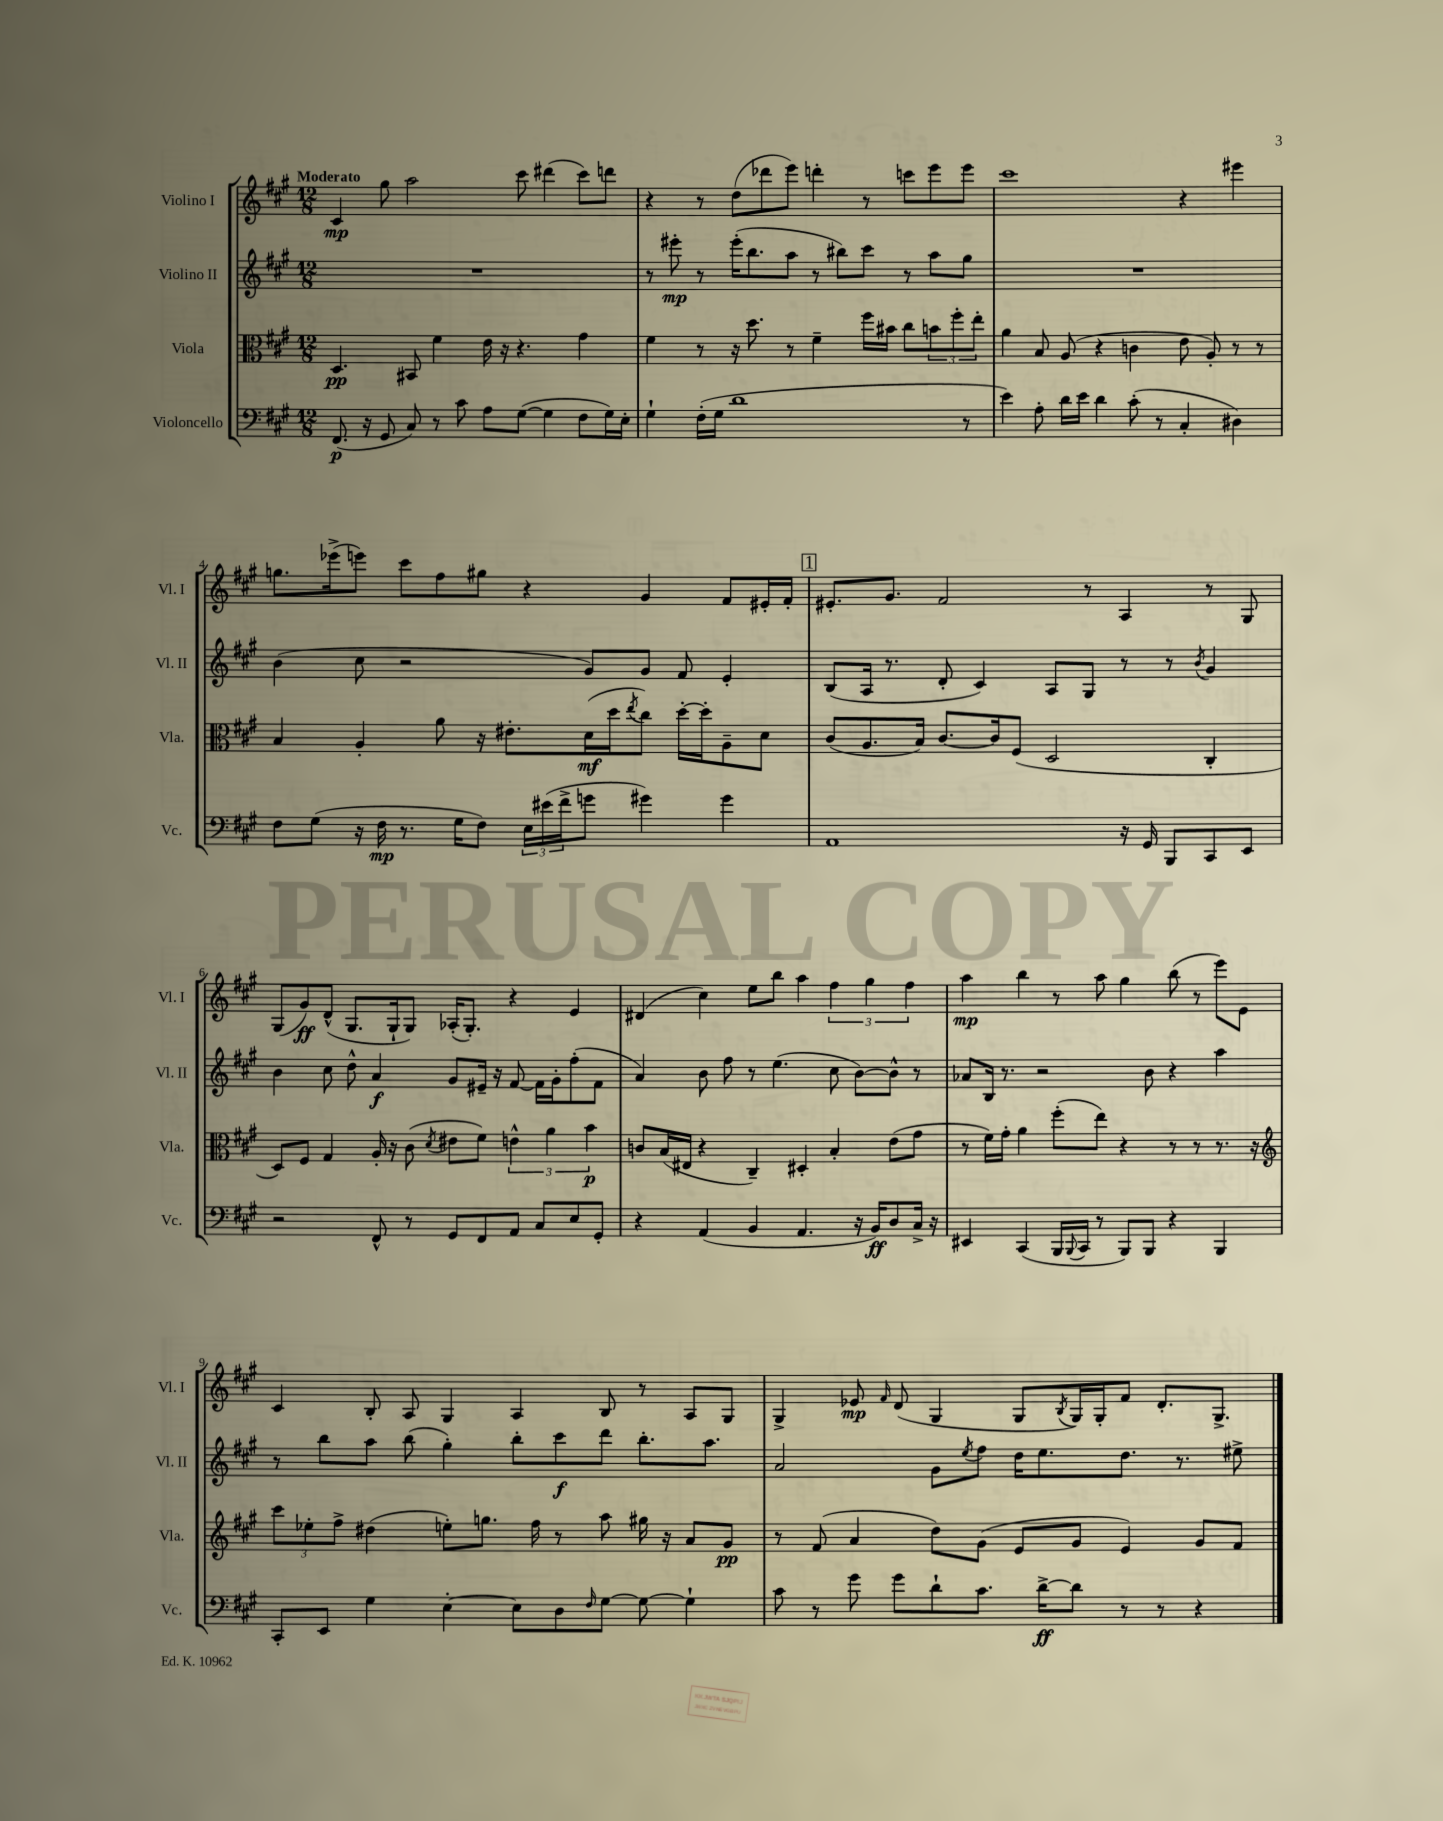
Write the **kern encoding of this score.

**kern	**dynam	**kern	**dynam	**kern	**dynam	**kern	**dynam
*part4	*part4	*part3	*part3	*part2	*part2	*part1	*part1
*staff4	*staff4	*staff3	*staff3	*staff2	*staff2	*staff1	*staff1
*I"Violoncello	*	*I"Viola	*	*I"Violino II	*	*I"Violino I	*
*I'Vc.	*	*I'Vla.	*	*I'Vl. II	*	*I'Vl. I	*
*clefF4	*	*clefC3	*	*clefG2	*	*clefG2	*
*k[f#c#g#]	*	*k[f#c#g#]	*	*k[f#c#g#]	*	*k[f#c#g#]	*
*M12/8	*	*M12/8	*	*M12/8	*	*M12/8	*
=1	=1	=1	=1	=1	=1	=1	=1
!	!	!	!	!	!	!LO:TX:a:B:t=Moderato	!
(8.FF#/	p	4.D/	pp	1.r	.	4c#/	mp
16r	.	.	.	.	.	.	.
8GG#/	.	.	.	.	.	8gg#\	.
8C#/)	.	8BB#X/	.	.	.	2aa\	.
8r	.	4f#\	.	.	.	.	.
8c#\	.	.	.	.	.	.	.
8A\L	.	16e\	.	.	.	.	.
.	.	16r	.	.	.	.	.
([8G#\J	.	4.r	.	.	.	8ccc#\	.
4G#\]	.	.	.	.	.	(4ddd#X\	.
8F#\L	.	4g#\	.	.	.	8ccc#\L)	.
16G#\L)	.	.	.	.	.	8dddn\J	.
16E'\JJ	.	.	.	.	.	.	.
=2	=2	=2	=2	=2	=2	=2	=2
4G#`\	.	4f#\	.	8r	.	4r	.
.	.	.	.	8eee#X'\	mp	.	.
(16F#'\LL	.	8r	.	8r	.	8r	.
16G#\JJ	.	.	.	.	.	.	.
1d	.	16r	.	(16eee#'\KL	.	(8dd\L	.
.	.	8.dd\	.	8.bb\	.	.	.
.	.	.	.	.	.	8ddd-X\	.
.	.	8r	.	8aa\J	.	8eee\J)	.
.	.	4f#~\	.	8r	.	4dddn'\	.
.	.	.	.	8bb#X\L)	.	.	.
.	.	16ff#\LL	.	8ccc#\J	.	8r	.
.	.	16b#X\JJ	.	.	.	.	.
.	.	8cc#\L	.	8r	.	8cccn\L	.
.	.	12bn\	.	8aa\L	.	8eee\	.
.	.	12ff#'\	.	.	.	.	.
8r	.	.	.	8gg#\J	.	8eee\J	.
.	.	12ee'\J	.	.	.	.	.
=3	=3	=3	=3	=3	=3	=3	=3
4e\)	.	4a\	.	1.r	.	1ccc#	.
8A'\	.	8B/	.	.	.	.	.
16d\LL	.	(8A/	.	.	.	.	.
16e\JJ	.	.	.	.	.	.	.
4d\	.	4r	.	.	.	.	.
(8c#'\	.	4cn\	.	.	.	.	.
8r	.	.	.	.	.	.	.
4C#'/	.	8e\	.	.	.	4r	.
.	.	8A'/)	.	.	.	.	.
4D#X\)	.	8r	.	.	.	4eee#X\	.
.	.	8r	.	.	.	.	.
!!LO:LB:g=z
=4	=4	=4	=4	=4	=4	=4	=4
8F#\L	.	4B/	.	(4b\	.	8.ggn\L	.
(8G#\J	.	.	.	.	.	.	.
.	.	.	.	.	.	(16eee-X^\k	.
16r	.	4A'/	.	8cc#\	.	8eeen\J)	.
16F#\	mp	.	.	.	.	.	.
8.r	.	.	.	2r	.	8ccc#\L	.
.	.	8a\	.	.	.	8ff#\	.
16G#\KL	.	.	.	.	.	.	.
8F#\J)	.	16r	.	.	.	8gg#X\J	.
.	.	8.e#X'\L	.	.	.	.	.
24E\LL	.	.	.	.	.	4r	.
(24e#X\	.	.	.	.	.	.	.
24f#^\J	.	.	.	.	.	.	.
8gn\J	.	(16d\L	mf	8g#/L)	.	.	.
.	.	16dd\J	.	.	.	.	.
.	.	8qee/	.	.	.	.	.
4g#X\)	.	8cc#\J)	.	8g#/J	.	4g#/	.
.	.	[16dd'\LL	.	8f#/	.	.	.
.	.	16dd'\J]	.	.	.	.	.
4g#\	.	8A~\	.	4e'/	.	8f#/L	.
.	.	8d\J	.	.	.	16e#X'/L	.
.	.	.	.	.	.	16f#'/JJ	.
!!LO:REH:place=s1:t=1
=5	=5	=5	=5	=5	=5	=5	=5
1AA	.	(8c#/L	.	(8B/L	.	8.e#X'/L	.
.	.	8.A/	.	16A/Jk	.	.	.
.	.	.	.	8.r	.	8.g#/J	.
.	.	16B/Jk)	.	.	.	.	.
.	.	[8.c#/L	.	8d'/	.	2f#/	.
.	.	.	.	4c#/)	.	.	.
.	.	16c#/k]	.	.	.	.	.
.	.	(8F#/J	.	.	.	.	.
.	.	2D/	.	8A/L	.	.	.
.	.	.	.	8G#/J	.	8r	.
16r	.	.	.	8r	.	4A/	.
16GG#/	.	.	.	.	.	.	.
8BBB/L	.	.	.	8r	.	.	.
.	.	.	.	8qb/	.	.	.
8CC#/	.	4C#'/	.	4g#/	.	8r	.
8EE/J	.	.	.	.	.	8G#/	.
!!LO:LB:g=z
=6	=6	=6	=6	=6	=6	=6	=6
2r	.	8D/L)	.	4b\	.	(8G#/L	.
.	.	8F#/J	.	.	.	8g#/)	ff
.	.	4G#/	.	8cc#\	.	(8d^^/J	.
.	.	.	.	8dd^^\	.	8.G#/L	.
8FF#^^/	.	16A'/	.	4a/	f	.	.
.	.	16r	.	.	.	16G#`/k	.
8r	.	(8c#\	.	.	.	8G#/J)	.
.	.	8qd/	.	.	.	.	.
8GG#/L	.	8e#X\L	.	8g#/L	.	(16A-X'/KL	.
.	.	.	.	.	.	8.G#'/J)	.
8FF#/	.	8f#\J)	.	16e#X~/Jk	.	.	.
.	.	.	.	16r	.	.	.
8AA/J	.	6en^^\	.	[8f#/	.	4r	.
8C#/L	.	.	.	16f#\LL]	.	.	.
.	.	6a\	.	.	.	.	.
.	.	.	.	16g#'\J	.	.	.
8E/	.	.	.	(8ff#'\	.	4e/	.
.	.	6b\	p	.	.	.	.
8GG#'/J	.	.	.	8f#\J	.	.	.
=7	=7	=7	=7	=7	=7	=7	=7
4r	.	8cn/L	.	4a/)	.	(4d#X/	.
.	.	(16B/L	.	.	.	.	.
.	.	16E#X/JJ	.	.	.	.	.
(4AA/	.	4r	.	8b\	.	4cc#\)	.
.	.	.	.	8ff#\	.	.	.
4BB/	.	4C#~/)	.	8r	.	8ee\L	.
.	.	.	.	(4.ee\	.	8bb\J	.
4.AA/	.	4D#X'/	.	.	.	4aa\	.
.	.	4B'/	.	8cc#\	.	6ff#\	.
16r	.	.	.	[8b\L)	.	.	.
.	.	.	.	.	.	6gg#\	.
16BB/KL)	ff	.	.	.	.	.	.
8D/	.	(8e\L	.	8b^^\J]	.	.	.
.	.	.	.	.	.	6ff#\	.
16C#^/Jk	.	8g#\J	.	8r	.	.	.
16r	.	.	.	.	.	.	.
=8	=8	=8	=8	=8	=8	=8	=8
4EE#X/	.	8r	.	8a-X/L	.	4aa\	mp
.	.	16f#\LL)	.	16B/Jk	.	.	.
.	.	16g#'\JJ	.	8.r	.	.	.
(4CC#/	.	4a\	.	.	.	4bb\	.
.	.	.	.	2r	.	.	.
16BBB/LL	.	(8ff#'\L	.	.	.	8r	.
8qqBBB/	.	.	.	.	.	.	.
16CC#/JJ	.	.	.	.	.	.	.
8r	.	8ee\J)	.	.	.	8aa\	.
8BBB/L)	.	4r	.	.	.	4gg#\	.
8BBB/J	.	.	.	8b\	.	.	.
4r	.	8r	.	4r	.	(8bb\	.
.	.	8r	.	.	.	8r	.
4BBB/	.	8.r	.	4aa\	.	8eee\L)	.
.	.	.	.	.	.	8e\J	.
.	.	16r	.	.	.	.	.
!!LO:LB:g=z
=9	=9	=9	=9	=9	=9	=9	=9
*	*	*clefG2	*	*	*	*	*
8CC#'/L	.	12ccc#\L	.	8r	.	4c#/	.
.	.	12ee-X'\	.	.	.	.	.
8EE/J	.	.	.	8bb\L	.	.	.
.	.	12ff#^\J	.	.	.	.	.
4G#\	.	(4dd#X\	.	8aa\J	.	8B'/	.
.	.	.	.	(8bb\	.	8A/	.
[4E'\	.	8een'\L)	.	4gg#'\)	.	4G#/	.
.	.	8.ggn\J	.	.	.	.	.
8E\L]	.	.	.	8bb'\L	.	4A/	.
.	.	16ff#\	.	.	.	.	.
8D\	.	8r	.	8ccc#\	f	.	.
16qqF#/	.	.	.	.	.	.	.
[8G#\J	.	8aa\	.	8ddd\J	.	8B/	.
8G#\_	.	16gg#X\	.	8.bb'\L	.	8r	.
.	.	16r	.	.	.	.	.
4G#`\]	.	8a/L	.	.	.	8A/L	.
.	.	.	.	8.aa\J	.	.	.
.	.	8g#/J	pp	.	.	8G#/J	.
=10	=10	=10	=10	=10	=10	=10	=10
8c#\	.	8r	.	2a/	.	4G#^/	.
8r	.	(8f#/	.	.	.	.	.
8g#\	.	4a/	.	.	.	8e-X/	mp
.	.	.	.	.	.	16qqf#/	.
8g#\L	.	.	.	.	.	(8d/	.
8d`\	.	8dd\L)	.	8g#\L	.	4G#/	.
.	.	.	.	8qee/	.	.	.
8.c#\J	.	(8g#\J	.	8ff#\J	.	.	.
.	.	8e/L	.	16dd\KL	.	8G#/L	.
[16d^\KL	ff	.	.	8.ee\	.	.	.
.	.	.	.	.	.	8qB/	.
8d\J]	.	8g#/J	.	.	.	16G#/L)	.
.	.	.	.	.	.	16G#'/J	.
8r	.	4e/)	.	8.dd\J	.	8f#/J	.
8r	.	.	.	.	.	8.d'/L	.
.	.	.	.	8.r	.	.	.
4r	.	8g#/L	.	.	.	.	.
.	.	.	.	.	.	8.G#^/J	.
.	.	8f#/J	.	8ee#X^\	.	.	.
==	==	==	==	==	==	==	==
*-	*-	*-	*-	*-	*-	*-	*-
